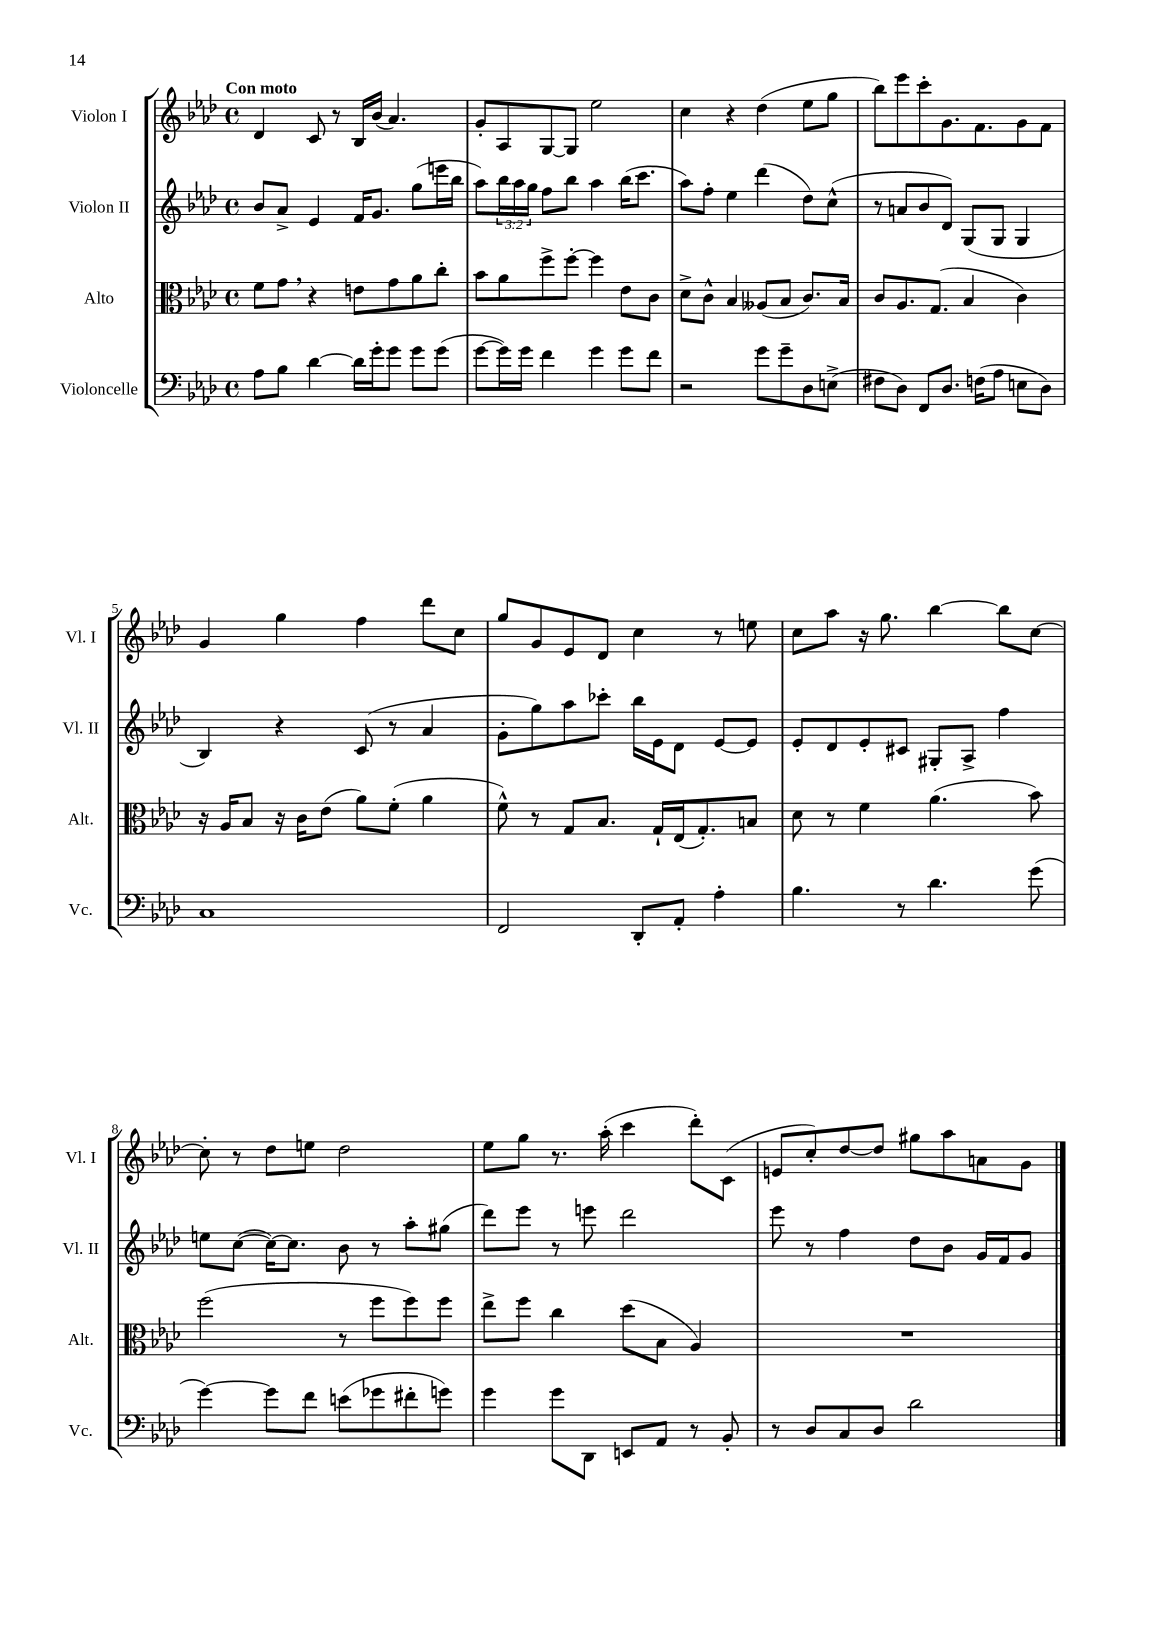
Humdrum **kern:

**kern	**kern	**kern	**kern
*staff4	*staff3	*staff2	*staff1
*clefF4	*clefC3	*clefG2	*clefG2
*k[b-e-a-d-]	*k[b-e-a-d-]	*k[b-e-a-d-]	*k[b-e-a-d-]
*M4/4	*M4/4	*M4/4	*M4/4
*met(c)	*met(c)	*met(c)	*met(c)
8A-\L	8f\L	8b-/L	4d-/
8B-\J	8g\J	8a-^/J	.
[4d-\	4r	4e-/	8c/
.	.	.	8r
16d-\]LL	8e\L	16f/LK	16B-/LL
16g'\J	.	8.g/J	(16b-/JJ
8g\J	8g\	.	4.a-/)
8g\L	8a-\	(8gg\L	.
(8g\J	8cc'\J	16eee\L	.
.	.	16bb-\JJ	.
=	=	=	=
[8g\L	8b-\L	8aa-\L)	8g'/L
16g\]L)	8a-\	24bb-\L	8A-/
.	.	24aa-\	.
16g\JJ	.	.	.
.	.	24gg\JJ	.
4f\	8ff^\	8ff\L	[8G/
.	[8ff'\J	8bb-\J	8G/]J
4g\	4ff\]	4aa-\	2ee-\
8g\L	8e-\L	(16bb-\LK	.
.	.	8.ccc\J	.
8f\J	8c\J	.	.
=	=	=	=
2r	8d-^\L	8aa-\L)	4cc\
.	8c^^\J	8ff'\J	.
.	4B-/	4ee-\	4r
8g\L	(8A--/L	(4ddd-\	(4dd-\
8g~\	8B-/J	.	.
8D-\	8.c/L)	8dd-\L)	8ee-\L
(8E^\J	.	(8cc^^\J	8gg\J
.	16B-/Jk	.	.
=	=	=	=
8F#\L	8c/L	8r	8bb-\L)
8D-\J)	8.A-/	8a/L	8eee-\
8FF/L	.	8b-/	8ccc'\
.	(8.G/J	.	.
8.D-/J	.	8d-/J)	8.g\
.	4B-/	(8G/L	.
(16F\LK	.	.	8.f\
8A-\J	.	8G/J	.
8E\L	4c\)	4G/	8g\
8D-\J)	.	.	8f\J
=	=	=	=
1C	16r	4B-/)	4g/
.	16A-/LK	.	.
.	8B-/J	.	.
.	16r	4r	4gg\
.	16c\LK	.	.
.	(8e-\J	.	.
.	8a-\L)	(8c/	4ff\
.	(8f'\J	8r	.
.	4a-\	4a-/	8ddd-\L
.	.	.	8cc\J
=	=	=	=
2FF/	8f^^\)	8g'\L	8gg/L
.	8r	8gg\)	8g/
.	8G/L	8aa-\	8e-/
.	8.B-/J	8ccc-'\J	8d-/J
8DD-'/L	.	16bb-\LL	4cc\
.	16G`/LL	16e-\J	.
8AA-'/J	(16E-/J	8d-\J	.
.	8.G'/)	.	.
4A-'\	.	[8e-/L	8r
.	8B/J	8e-/]J	8ee\
=	=	=	=
4.B-\	8d-\	8e-'/L	8cc\L
.	8r	8d-/	8aa-\J
.	4f\	8e-'/	16r
.	.	.	8.gg\
8r	.	8c#/J	.
4.d-\	(4.a-\	8G#'/L	[4bb-\
.	.	8A-^/J	.
.	.	4ff\	8bb-\]L
(8g\	8b-\)	.	[8cc\J
=	=	=	=
[4g\)	(2ff\	8ee\L	8cc'\]
.	.	([8cc\J	8r
8g\]L	.	16cc\_LK)	8dd-\L
.	.	8.cc\]J	.
8f\J	.	.	8ee\J
(8e\L	8r	8b-\	2dd-\
8g-\	8ff\L	8r	.
8f#'\	8ff\)	8aa-'\L	.
8g\J)	8ff\J	(8gg#\J	.
=	=	=	=
4g\	8ee-^\L	8ddd-\L)	8ee-\L
.	8ff\J	8eee-\J	8gg\J
8g\L	4cc\	8r	8.r
8DD-\J	.	8eee\	.
.	.	.	(16aa-'\
8EE/L	(8dd-\L	2ddd-\	4ccc\
8AA-/J	8B-\J	.	.
8r	4A-/)	.	8ddd-'\L)
8BB-'/	.	.	(8c\J
=	=	=	=
8r	1r	8eee-\	8e/L
8D-/L	.	8r	8cc'/)
8C/	.	4ff\	[8dd-/
8D-/J	.	.	8dd-/]J
2d-\	.	8dd-\L	8gg#\L
.	.	8b-\J	8aa-\
.	.	16g/LL	8a\
.	.	16f/J	.
.	.	8g/J	8g\J
==	==	==	==
*-	*-	*-	*-
